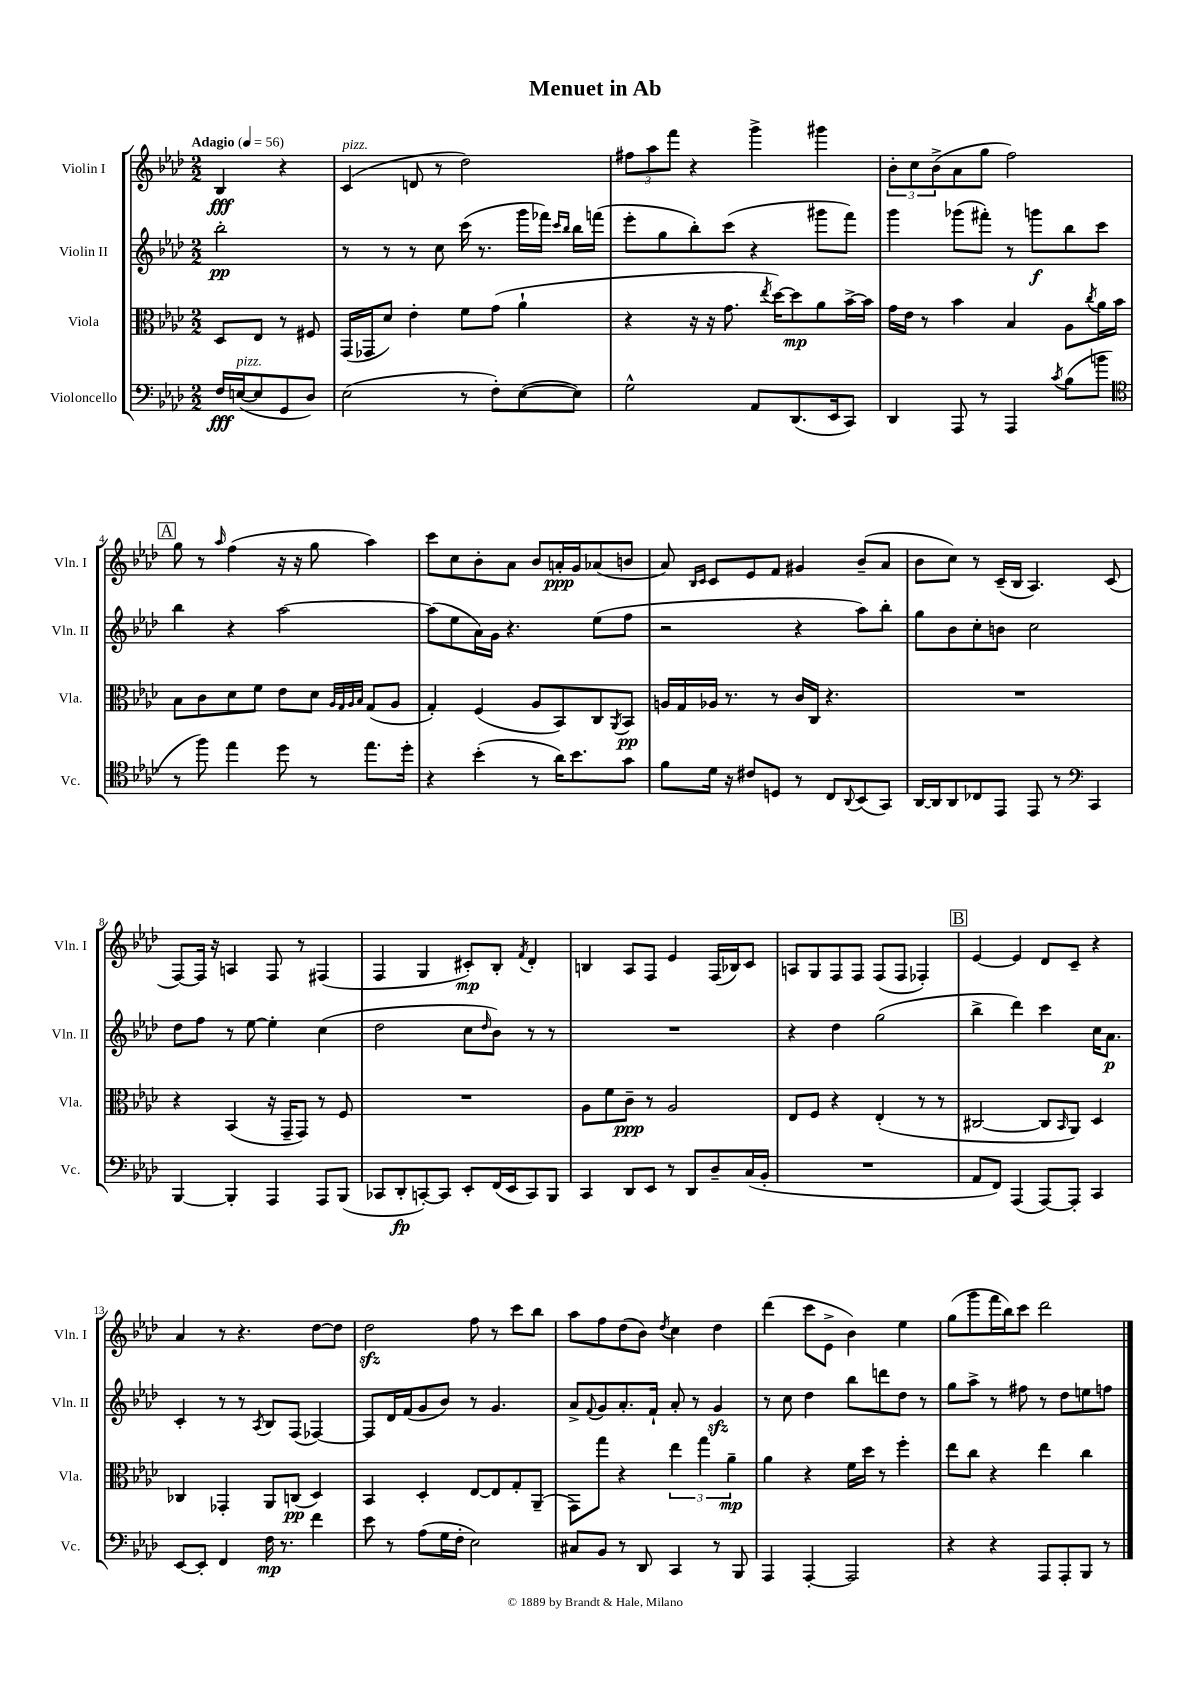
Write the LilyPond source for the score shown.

\header { title = "Menuet in Ab" }
<<
\new StaffGroup <<
\new Staff = "s0" \with { instrumentName = "Violin I" shortInstrumentName = "Vln. I" } {
    \clef treble \key aes \major \numericTimeSignature \time 2/2 \partial 2 \tempo "Adagio" 4 = 56
    bes4\fff r4 |
    c'4^\markup { \italic "pizz." }( d'8 r8 des''2) |
    \tuplet 3/2 { fis''8 aes''8 f'''8 } r4 g'''4-> gis'''4 |
    \tuplet 3/2 { bes'8-. c''8 bes'8->( } aes'8 g''8 f''2) |
    \mark \markup { \box "A" } g''8 r8 \grace { aes''16 } f''4( r16 r16 g''8 aes''4) |
    c'''8 c''8 bes'8-. aes'8 bes'8 a'16-.\ppp g'16 aes'8( b'8 |
    aes'8) \grace { bes16 c'16 } c'8 ees'8 f'8 gis'4 bes'8--( aes'8 |
    bes'8 c''8) r8 c'16--( bes16 aes4.) c'8( |
    f8~) f16 r16 a4 f8 r8 fis4( |
    f4 g4 cis'8-.\mp) bes8-. \acciaccatura { f'8 } des'4-. |
    b4 aes8 f8 ees'4 f16( bes16) c'8 |
    a8 g8 f8 f8 f8( f8 fes4-.) |
    \mark \markup { \box "B" } ees'4~ ees'4 des'8 c'8-- r4 |
    aes'4 r8 r4. des''8~ des''8 |
    des''2\sfz f''8 r8 c'''8 bes''8 |
    aes''8 f''8 des''8( bes'8) \acciaccatura { des''8 } c''4 des''4 |
    des'''4( c'''8 ees'8-> bes'4) ees''4 |
    g''8( g'''8 f'''16 bes''16) c'''8 des'''2 \bar "|." |
}
\new Staff = "s1" \with { instrumentName = "Violin II" shortInstrumentName = "Vln. II" } {
    \clef treble \key aes \major \numericTimeSignature \time 2/2 \partial 2
    bes''2-.\pp |
    r8 r8 r8 c''8 c'''16( r8. g'''16 fes'''16) \grace { c'''16 bes''16 } bes''16 f'''16( |
    ees'''8-. g''8 bes''8-.) c'''8( r4 gis'''8 f'''8) |
    g'''4 ges'''8( fis'''8-.) r8 g'''8\f bes''8 c'''8 |
    \mark \markup { \box "A" } bes''4 r4 aes''2~ |
    aes''8( ees''8 aes'16) g'16 r4. ees''8( f''8 |
    r2 r4 aes''8) bes''8-. |
    g''8 bes'8 c''8-. b'8 c''2 |
    des''8 f''8 r8 ees''8~ ees''4-. c''4( |
    des''2 c''8 \grace { des''16 } bes'8) r8 r8 |
    R1 |
    r4 des''4 g''2( |
    \mark \markup { \box "B" } bes''4-> des'''4) c'''4 c''16 aes'8.\p |
    c'4-. r8 r8 \acciaccatura { aes8 } bes8 f8( fes4~) |
    fes8 des'16 f'16( g'8 bes'8) r8 g'4. |
    aes'8-> \appoggiatura { f'8 } g'8 aes'8.-. f'16-! aes'8-. r8 g'4\sfz |
    r8 c''8 des''4 bes''8 d'''8 des''8 r8 |
    g''8 aes''8-> r8 fis''8 r8 des''8 e''8 f''8 \bar "|." |
}
\new Staff = "s2" \with { instrumentName = "Viola" shortInstrumentName = "Vla." } {
    \clef alto \key aes \major \numericTimeSignature \time 2/2 \partial 2
    des8 ees8 r8 fis8 |
    g,16( ges,16 des'8) ees'4-. f'8 g'8( aes'4-! |
    r4 r16 r16 g'8. \acciaccatura { ees''8 } des''16~) des''8\mp aes'8 bes'16~-> bes'16 |
    g'16 ees'16 r8 bes'4 bes4 aes8 \acciaccatura { c''8 } aes'16 bes'16 |
    \mark \markup { \box "A" } bes8 c'8 des'8 f'8 ees'8 des'8 \grace { aes32 g32 aes32 bes32 } g8( aes8 |
    g4-.) f4( aes8 bes,8) c8 \acciaccatura { aes,8 } bes,8\pp |
    a16 g16 aes16 r8. r8 c'16 c16 r4. |
    R1 |
    r4 bes,4( r16 g,16-- g,8) r8 f8 |
    R1 |
    aes8 f'8 c'8--\ppp r8 aes2 |
    ees8 f8 r4 ees4-.( r8 r8 |
    \mark \markup { \box "B" } cis2~ cis8 \grace { bes,16 } aes,8) des4 |
    ces4 ges,4-. aes,8 c8\pp( des4) |
    bes,4 des4-. ees8~ ees8 g8-. aes,8--( |
    g,8) g''8 r4 \tuplet 3/2 { ees''4 g''4 aes'4--\mp } |
    aes'4 r4 f'16 des''16 r8 f''4-. |
    ees''8 c''8 r4 ees''4 c''4 \bar "|." |
}
\new Staff = "s3" \with { instrumentName = "Violoncello" shortInstrumentName = "Vc." } {
    \clef bass \key aes \major \numericTimeSignature \time 2/2 \partial 2
    f16\fff e16~^\markup { \italic "pizz." }( e8 g,8 des8) |
    ees2( r8 f8-.) ees8~( ees8) |
    g2-^ aes,8 des,8.( ees,16 c,8) |
    des,4 aes,,8 r8 aes,,4 \acciaccatura { c'8 } bes8( b'8 |
    \mark \markup { \box "A" } \clef tenor r8 f''8) ees''4 des''8 r8 ees''8. des''16-. |
    r4 bes'4-.( r8 aes'16) bes'8. g'8 |
    f'8 des'16 r16 cis'8 d8 r8 c8 \appoggiatura { aes,8 } bes,8( g,8) |
    aes,16~ aes,16 aes,8 ces8 ees,8 ees,8 r8 \clef bass c,4 |
    bes,,4~ bes,,4-. aes,,4 aes,,8 bes,,8( |
    ces,8 des,8-.\fp c,8~-.) c,8 ees,8-. f,16( ees,16 c,8) bes,,8 |
    c,4 des,8 ees,8 r8 des,8 des8-- c16( bes,16-. |
    R1 |
    \mark \markup { \box "B" } aes,8 f,8) aes,,4( aes,,8~) aes,,8-. c,4 |
    ees,8~ ees,8-. f,4 f16\mp r8. f'4 |
    ees'8 r8 aes8( g16 f16-. ees2) |
    cis8 bes,8 r8 des,8 c,4 r8 bes,,8 |
    aes,,4 aes,,4~-. aes,,2 |
    r4 r4 aes,,8 aes,,8-. bes,,8 r8 \bar "|." |
}
>>
>>
